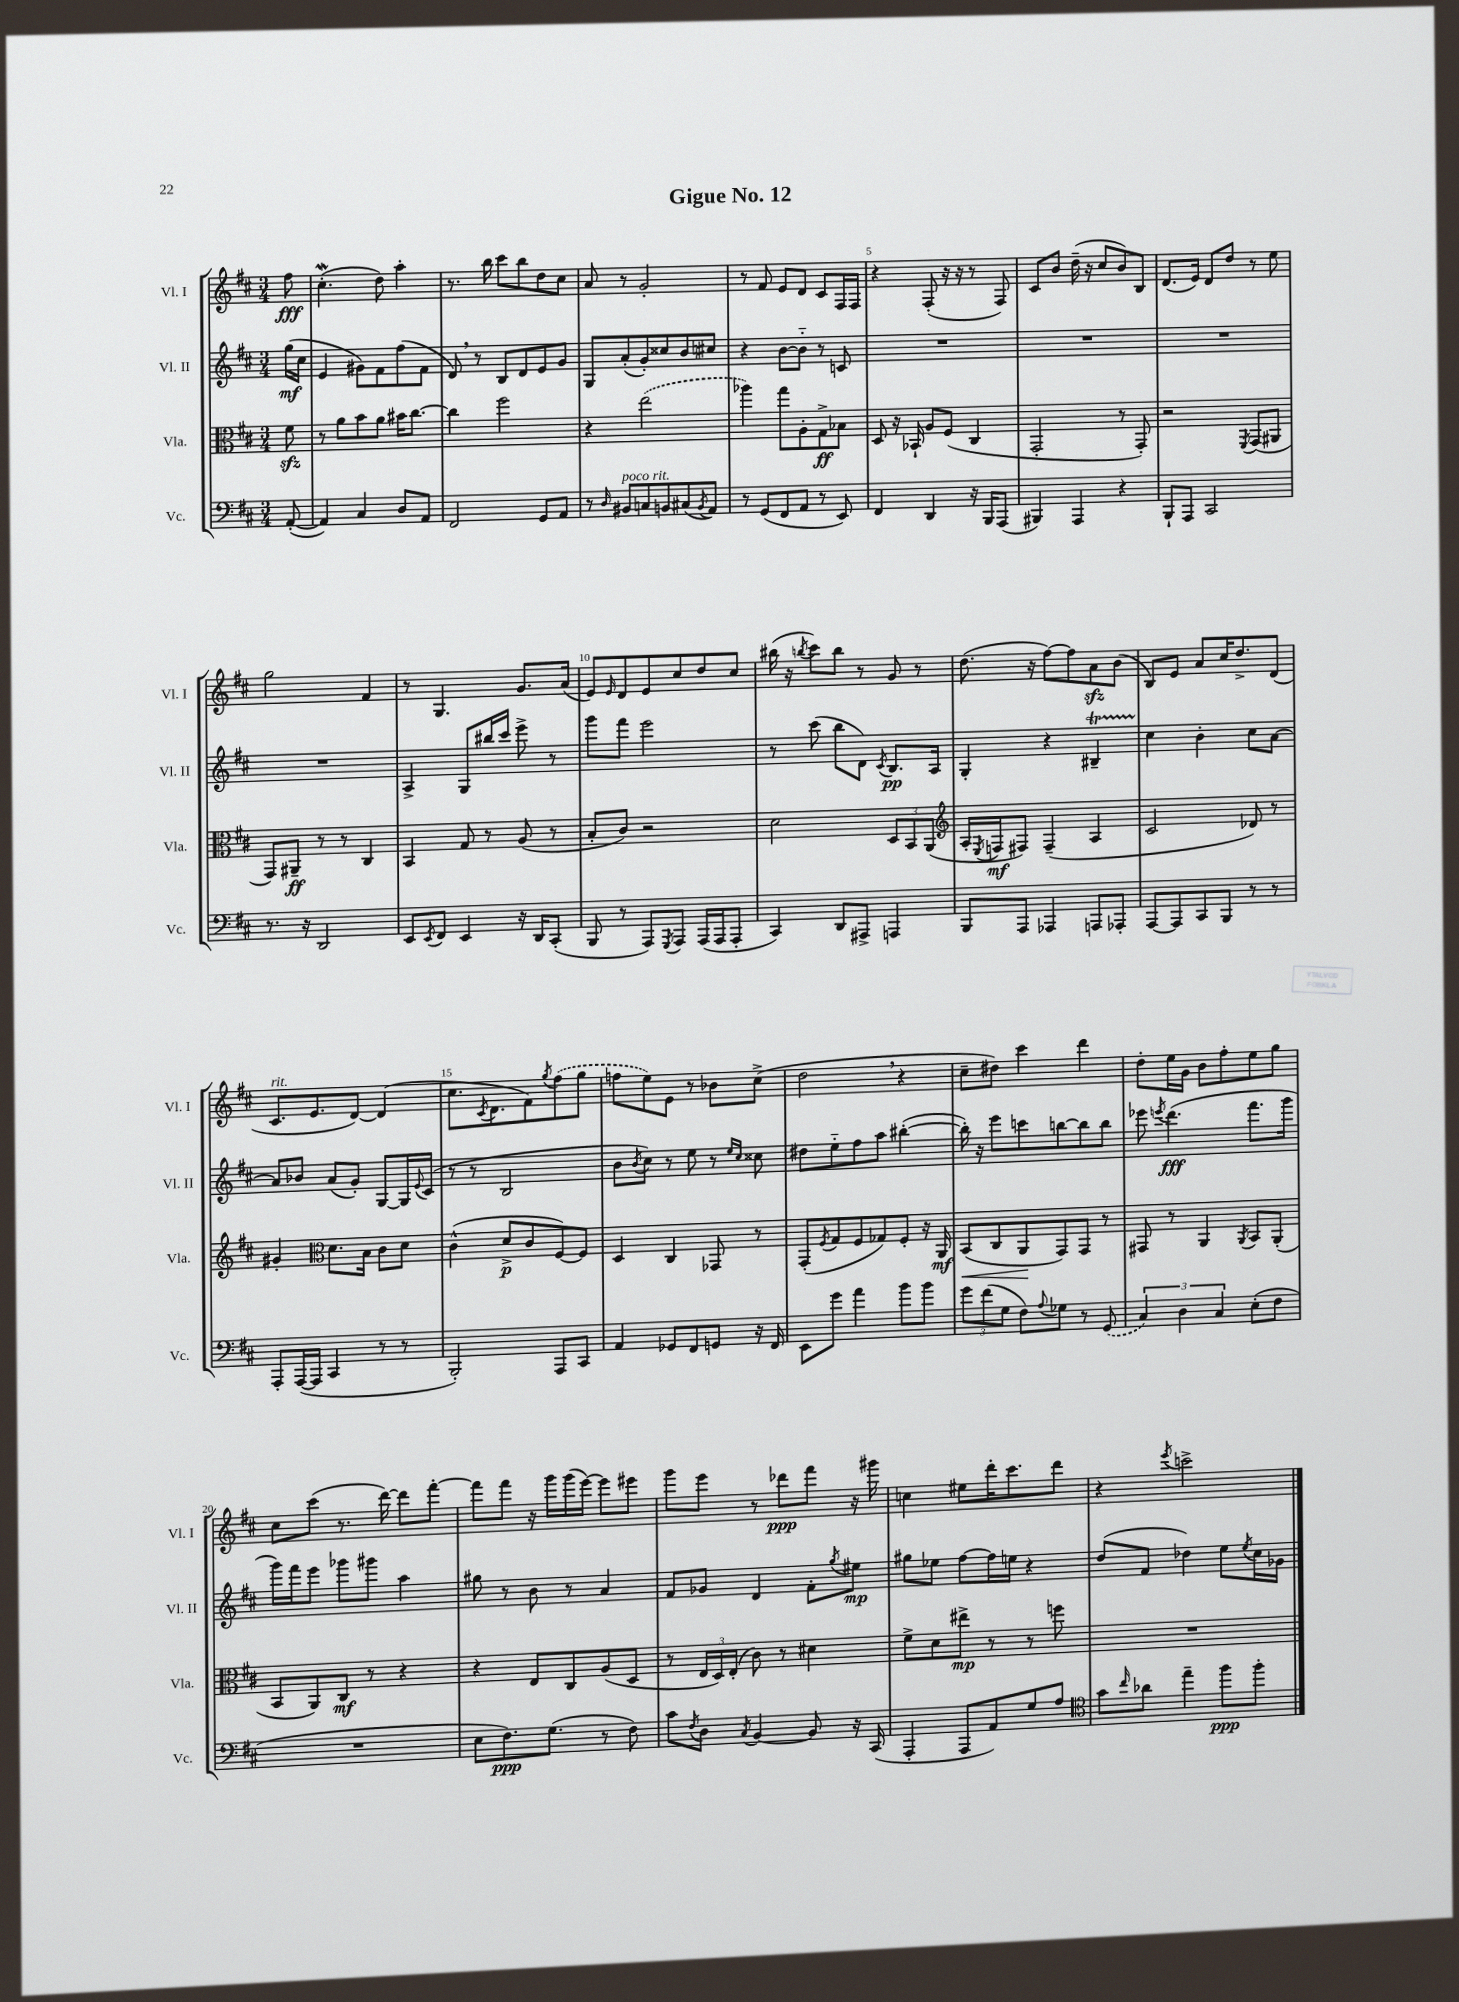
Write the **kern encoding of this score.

**kern	**kern	**kern	**kern
*staff4	*staff3	*staff2	*staff1
*clefF4	*clefC3	*clefG2	*clefG2
*k[f#c#]	*k[f#c#]	*k[f#c#]	*k[f#c#]
*M3/4	*M3/4	*M3/4	*M3/4
([8AA'/	8f#\	(16gg\LL	8ff#\
.	.	16cc#\JJ	.
=	=	=	=
4AA/])	8r	4e/	(4.cc#'\
.	8a\L	.	.
4C#/	8b\	8g#\L)	.
.	8a\J	8f#\	8dd\)
8D/L	16b#\LK	(8ff#\	4aa'\
.	[8.cc#\J	.	.
8AA/J	.	8f#\J	.
=	=	=	=
2FF#/	4cc#\]	8d/)	8.r
.	.	8r	.
.	.	.	16bb\
.	2ff#\	8B/L	8ccc#\L
.	.	8d/	8bb\
8GG/L	.	8e/	8dd\
8AA/J	.	8g/J	8cc#\J
=	=	=	=
8r	4r	8G/L	8a/
16qqD/	.	.	.
8BB#/L	.	(8a'/	8r
8C/	(2ee\	8g'/)	2g'/
8BB/	.	8cc##/	.
(8C#/	.	8b/	.
8qBB/	.	.	.
8AA/J)	.	8cc#/J	.
=	=	=	=
8r	4aa-\)	4r	8r
(8GG/L	.	.	8f#/
8FF#/	8gg\L	[8b\L	8e/L
8AA/J	8A'\	8b'~\]J	8d/J
8r	8G^\	8r	8c#/L
8EE/)	8B-\J	8c/	16F#/L
.	.	.	16F#/JJ
=	=	=	=
4FF#/	8D/	2.r	4r
.	16r	.	.
.	16BB-`/	.	.
4DD/	8A/L	.	(8F#'/
.	(8F#/J	.	16r
.	.	.	16r
16r	4C#/	.	8r
16BBB/LK	.	.	.
(8AAA/J	.	.	8F#/)
=	=	=	=
4BBB#/)	2GG'/	2.r	8c#/L
.	.	.	8b/J
4AAA/	.	.	(16dd~\
.	.	.	16r
.	.	.	8cc#/L
4r	8r	.	8b/)
.	8GG'/)	.	8B/J
=	=	=	=
8BBB`/L	2r	2.r	(8.d/L
8AAA/J	.	.	.
.	.	.	16e/Jk)
2CC#/	.	.	8d/L
.	.	.	8dd/J
.	8qFF#/	.	.
.	(8GG/L	.	8r
.	8AA#/J	.	8ee\
=	=	=	=
8.r	8GG/L)	2.r	2gg\
.	8AA#~/J	.	.
16r	.	.	.
2DD/	8r	.	.
.	8r	.	.
.	4C#/	.	4f#/
=	=	=	=
8EE/L	4BB/	4A^/	8r
8qEE/	.	.	.
8FF#/J	.	.	4.G/
4EE/	8G/	8G/L	.
.	8r	16bb#/L	.
.	.	16ccc#/JJ	.
16r	(8A/	8eee^\	8.g/L
16DD/LK	.	.	.
(8CC#'/J	8r	8r	.
.	.	.	(16a/Jk
=	=	=	=
8BBB/	8B'/L	8ggg\L	8e/L)
.	.	.	16qqe/
8r	8c#/J)	8fff#\J	8d/
8AAA/L)	2r	2eee\	8e/
8qGGG/	.	.	.
8AAA/J	.	.	8cc#/
(16AAA/LL	.	.	8dd/
16AAA/J	.	.	.
8AAA'/J	.	.	8cc#/J
=	=	=	=
4CC#/)	2d\	8r	(16bb#\
.	.	.	16r
.	.	.	8qbb/
.	.	(8ccc#\	8ccc#\L)
8DD/L	.	8bb\L	8bb\J
8AAA#^/J	.	8d\J)	8r
.	.	8qc#/	.
4AAA/	12D/L	8.B/L	8g/
.	12BB/	.	.
.	.	.	8r
.	(12AA/J	.	.
.	.	16A/Jk	.
=	=	=	=
*	*clefG2	*	*
8BBB/L	16A'/LL	4G'/	(8.dd\
.	8qE/	.	.
.	16F/J	.	.
8AAA/J	8F#/J)	.	.
.	.	.	16r
4AAA-/	(4F#~/	4r	[8ff#\L)
.	.	.	8ff#\]
8AAA/L	4A/	4B#~/	8a\
8AAA-'/J	.	.	(8b\J
=	=	=	=
[8AAA/L	2c#/	4cc#\	8B/L)
8AAA/]	.	.	8e/J
8CC#/	.	4b'\	8a/L
8BBB/J	.	.	16cc#/K
.	.	.	8.dd^/
8r	8d-/)	8cc#\L	.
8r	8r	[8a\J	(8d/J
=	=	=	=
8AAA'/L	4g#'/	8a/]L	8.c#/L
([16AAA/L	.	8b-/J	.
16AAA/]JJ	.	.	8.e/
*	*clefC3	*	*
4CC#/	8.d\L	(8a/L	.
.	.	8g'/J)	[8d/J)
.	16B\Jk	.	.
8r	8c#\L	[8G/L	(4d/]
8r	8d\J	16G/]L	.
.	.	8qqe/	.
.	.	(16c#/JJ	.
=	=	=	=
2BBB'/)	(4c#^^\	8r	8.cc#\L
.	.	8r	.
.	.	.	8qc#/
.	.	.	8.d\
.	8d^/L	2B/	.
.	8c#/	.	8f#\)
.	.	.	8qgg/
8AAA/L	[8F#/)	.	(8ff#\
8CC#/J	8F#/]J	.	8gg\J
=	=	=	=
4AA/	4D/	8b\L	8ff\L
.	.	8qb/	.
.	.	8cc#\J)	8ee\)
8GG-/L	4C#/	8r	8e\J
8FF#/	.	8ee\	8r
8GG/J	8GG-/	8r	8b-\L
.	.	16qqee/LL	.
.	.	16qqcc#/JJ	.
16r	8r	8cc##\	(8cc#^\J
16FF#/	.	.	.
=	=	=	=
8EE\L	(8GG'/L	8dd#\L	2dd\
.	8qF#/	.	.
8g\J	8G/	8ee'~\	.
4a\	8F#/	8ff#\	.
.	8G-/)	8aa\J	.
8b\L	8F#'/J	([4bb#'\	4r
8b\J	16r	.	.
.	16AA/	.	.
=	=	=	=
12g\L	(8BB/L	16bb#'\])	8cc#~\L
.	.	16r	.
(12f#\	.	.	.
.	8C#/	8eee\L	8dd#\J)
12G\J	.	.	.
8F#\L)	8AA/	8ccc\	4ccc#\
8qqA/	.	.	.
8G-\J	8GG/)	[8bb\	.
8r	8GG/J	8bb\]	4ddd\
(8GG/	8r	8bb\J	.
=	=	=	=
6C#/)	8GG#/	8eee-\	8dd'\L
.	.	8qeee/	.
.	8r	(4.ddd\	16ee\L
6D\	.	.	.
.	.	.	16g\JJ
.	4AA/	.	8b\L
6C#/	.	.	.
.	.	.	8ff#'\
.	8qAA/	.	.
(8E'\L	8BB/L	8.fff#\L	8ee\
8F#\J	(8AA'/J	.	8gg\J
.	.	16ggg\Jk	.
=	=	=	=
2.r	8BB/L	16ggg\LL)	8cc#\L
.	.	16fff#\J	.
.	8AA/)	8eee\J	(8ccc#\J
.	8C#/J	8ggg-\L	8.r
.	8r	8ggg#\J	.
.	.	.	[16ddd\)
.	4r	4aa\	8ddd\]L
.	.	.	[8fff#'\J
=	=	=	=
8E\L	4r	8gg#\	8fff#\]L
8.F#\)	.	8r	8fff#\J
.	8E/L	8b\	16r
(8.G\J	.	.	16ggg\LL
.	8C#/	8r	(16ggg\
.	.	.	[16eee\JJ)
8r	(8A/	4a/	8eee\]L
8F#\)	8D/J	.	8eee#\J
=	=	=	=
8c#\L	8r	8f#/L	8ggg\L
8qF#/	.	.	.
8D\J	24E/LL	8g-/J	8eee\J
.	24D/)	.	.
.	(24E'/JJ	.	.
8qC#/	.	.	.
[4BB/	8c#\)	4d/	8r
.	8r	.	8ddd-\L
8BB/]	4d#\	8f#'\L	8fff#\J
.	.	8qgg/	.
16r	.	8ee#\J	16r
(16CC#/	.	.	16ggg#\
=	=	=	=
4AAA'/	8f#^\L	8gg#\L	4cc\
.	8d\	8ee-\J	.
8AAA/L	8ee#^\J	[8ff#\L	8ee#\L
8AA/)	8r	16ff#\]L	16ddd'\K
.	.	16ee\JJ	8.ccc#\
8G/	8r	4r	.
8A/J	8ff\	.	8ddd\J
=	=	=	=
*clefC4	*	*	*
8g\L	2.r	(8dd/L	4r
16qqcc#/	.	.	.
8a-\J	.	8f#/J	.
.	.	.	8qeee/
4ee~\	.	4dd-\)	2ccc^\
8ff#\L	.	8ee\L	.
.	.	8qee/	.
8ff#'\J	.	16cc#\L	.
.	.	16g-\JJ	.
==	==	==	==
*-	*-	*-	*-
